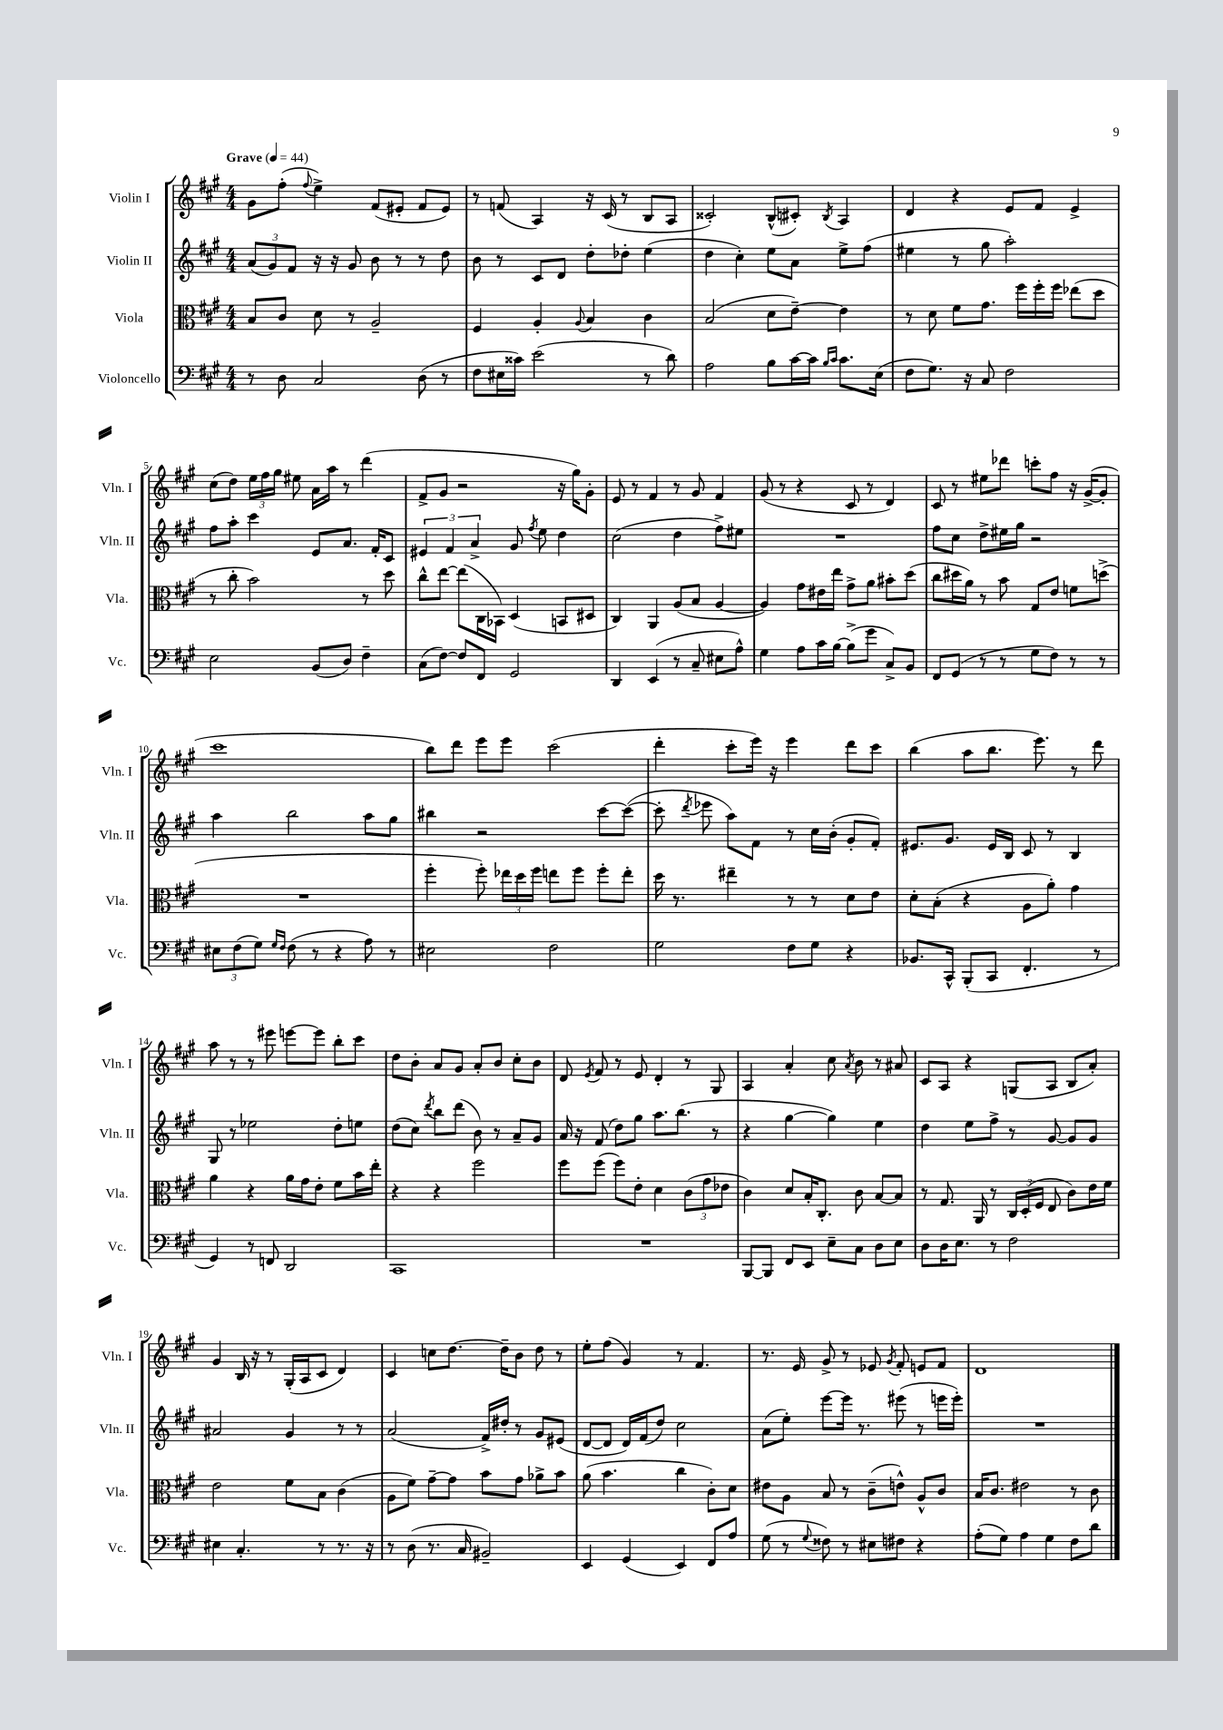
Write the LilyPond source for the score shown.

<<
\new StaffGroup <<
\new Staff = "s0" \with { instrumentName = "Violin I" shortInstrumentName = "Vln. I" } {
    \clef treble \key a \major \numericTimeSignature \time 4/4 \tempo "Grave" 4 = 44
    \autoBeamOff gis'8[ fis''8]-.( \appoggiatura { fis''8 } e''4->) fis'8[( eis'8]-. fis'8[ eis'8]) |
    r8 f'8( a4) r16 cis'16( r8 b8[ a8] |
    cisis'2-.) b8[-^( cis'8]-.) \acciaccatura { b8 } a4 |
    d'4 r4 e'8[ fis'8] e'4-> |
    cis''8[( d''8]) \tuplet 3/2 { e''16[ fis''16 gis''16] } eis''8 a'16[ a''16] r8 d'''4( |
    fis'8[-> gis'8] r2 r16 gis''16[) gis'8]-. |
    e'8 r8 fis'4 r8 gis'8 fis'4 |
    gis'8( r8 r4 cis'8 r8 d'4) |
    cis'8 r8 eis''8[ des'''8] c'''8[-. fis''8] r16 gis'16[~->( gis'8]-. |
    cis'''1 |
    b''8[) d'''8] e'''8[ e'''8] cis'''2( |
    d'''4-. cis'''8[-. e'''16]) r16 e'''4 d'''8[ cis'''8] |
    b''4( a''8[ b''8.] e'''8.) r8 d'''8 |
    a''8 r8 r8 eis'''8 e'''8[~ e'''8] b''8[-. cis'''8] |
    d''8[ b'8]-. a'8[ gis'8] a'8[-. b'8] cis''8[-. b'8] |
    d'8 \acciaccatura { e'8 } fis'8 r8 e'8 d'4-. r8 gis8 |
    a4 a'4-. cis''8 \acciaccatura { a'8 } b'8 r8 ais'8 |
    cis'8[ a8] r4 g8[( a8] b8[ a'8]-.) |
    gis'4 b16 r16 r8 gis16[-.( a16 cis'8] d'4) |
    cis'4 c''8[ d''8.]~ d''16[-- b'8] d''8 r8 |
    e''8[-. fis''8]( gis'4) r8 fis'4. |
    r8. e'16 gis'8-> r8 ees'8 \acciaccatura { gis'8 } fis'8-. e'8[ fis'8] |
    d'1 \bar "|." |
}
\new Staff = "s1" \with { instrumentName = "Violin II" shortInstrumentName = "Vln. II" } {
    \clef treble \key a \major \numericTimeSignature \time 4/4
    \autoBeamOff \tuplet 3/2 { a'8[( gis'8) fis'8] } r16 r16 gis'8 b'8 r8 r8 d''8 |
    b'8 r8 cis'8[ d'8] d''8[-. des''8]-. e''4( |
    d''4 cis''4-.) e''8[ a'8] e''8[-> fis''8]( |
    eis''4 r8 gis''8 a''2-.) |
    fis''8[ a''8]-. cis'''4 e'8[ a'8.] fis'16[-. cis'8] |
    \tuplet 3/2 { eis'4 fis'4 a'4-> } gis'8 \acciaccatura { fis''8 } e''8 d''4 |
    cis''2( d''4 fis''8[->) eis''8] |
    R1 |
    fis''8[ cis''8] d''8[-> eis''16 gis''16] r2 |
    a''4 b''2 a''8[ gis''8] |
    bis''4 r2 cis'''8[~ cis'''8]~( |
    cis'''8-. \acciaccatura { d'''8 } ees'''8 a''8[) fis'8] r8 cis''16[ b'16]-.( gis'8[-. fis'8]-.) |
    eis'8.[ gis'8.] eis'16[ b16] cis'8 r8 b4 |
    gis8 r8 ees''2 d''8[-. e''8] |
    d''8[( cis''8]) \acciaccatura { d'''8 } b''8[ d'''8]( b'8) r8 a'8[-- gis'8] |
    a'16 r16 fis'8( d''8[) gis''8] a''8.[ b''8.]( r8 |
    r4 gis''4~ gis''4) e''4 |
    d''4 e''8[ fis''8]-> r8 gis'8~ gis'8[ gis'8] |
    ais'2 gis'4 r8 r8 |
    a'2( fis'16[->) dis''16]-. r8 gis'8[ eis'8]( |
    d'8[~ d'8] d'16[) fis'16( d''8]) cis''2 |
    a'8[( e''8]-.) e'''8[~ e'''16] r8. eis'''8( r8 e'''16[ e'''16]-.) |
    R1 \bar "|." |
}
\new Staff = "s2" \with { instrumentName = "Viola" shortInstrumentName = "Vla." } {
    \clef alto \key a \major \numericTimeSignature \time 4/4
    \autoBeamOff b8[ cis'8] d'8 r8 a2-- |
    fis4 a4-. \appoggiatura { a8 } b4 cis'4 |
    b2( d'8[ e'8]~--) e'4 |
    r8 d'8 fis'8[ gis'8.] fis''16[ fis''16-. fis''16] ees''8[( d''8] |
    r8 cis''8-. b'2) r8 d''8 |
    cis''8[-^ e''8]~ e''8[( cis16 bes,16]) d4( b,8[ dis8] |
    cis4) a,4 a8[( b8] a4~ |
    a4) gis'8[ eis'16 e''16] gis'8[-> a'8] bis'8[-. d''8]( |
    cis''8[ dis''16 a'16]) r8 b'8 gis8[ e'8] f'8[ d''8]->( |
    R1 |
    fis''4-. fis''8-.) \tuplet 3/2 { ees''16[ d''16 fis''16] } e''8[ fis''8] fis''8[-. e''8]-. |
    d''16 r8. eis''4-- r8 r8 d'8[ e'8] |
    d'8[-. b8]-.( r4 a8[ a'8]-.) gis'4 |
    a'4 r4 a'16[ gis'16 e'8]-. fis'8[ b'16 e''16]-. |
    r4 r4 fis''2 |
    fis''8[ fis''8]( fis''8[) e'8]-. d'4 \tuplet 3/2 { cis'8[( gis'8 ees'8] } |
    cis'4) d'8[ b16-. cis8.]-. cis'8 b8[~ b8] |
    r8 gis8. a,16 r8 \tuplet 3/2 { cis16[ d16-.( fis16] } e8 cis'8[) e'16 fis'16] |
    e'2 fis'8[ b8] cis'4( |
    a8[ fis'8]) gis'8[~-- gis'8] b'8[ gis'8] aes'8[-> b'8] |
    a'8( b'4. cis''4 cis'8[-.) d'8] |
    eis'8[ a8] b8 r8 cis'8[--( e'8]-^) a8[-^ cis'8] |
    b16[ cis'8.] eis'2 r8 cis'8 \bar "|." |
}
\new Staff = "s3" \with { instrumentName = "Violoncello" shortInstrumentName = "Vc." } {
    \clef bass \key a \major \numericTimeSignature \time 4/4
    \autoBeamOff r8 d8 cis2 d8( r8 |
    fis8[ eis16 cisis'16]) e'2( r8 d'8) |
    a2 b8[ cis'16~ cis'16] \grace { b16[ cis'16] } cis'8.[ e16]( |
    fis8[ gis8.]) r16 cis8 fis2 |
    e2 b,8[( d8]) fis4-- |
    cis8[( fis8]~) fis8[ fis,8] gis,2 |
    d,4 e,4( r8 cis8-- eis8[ a8]-^) |
    gis4 a8[ cis'16 b16]~ b8[->( gis'8] cis8[->) b,8] |
    fis,8[ gis,8]( r8 r8 gis8[ fis8]) r8 r8 |
    \tuplet 3/2 { eis8[ fis8( gis8]) } \grace { gis16[ fis16] } fis8( r8 r4 a8) r8 |
    eis2 fis2 |
    gis2 fis8[ gis8] r4 |
    bes,8.[ cis,16]-^ b,,8[-.( cis,8] fis,4.-. r8 |
    gis,4) r8 f,8 d,2 |
    cis,1 |
    R1 |
    b,,8[~ b,,8] fis,8[ e,8] e8[-- cis8] d8[ e8] |
    d8[ d16 e8.] r8 fis2 |
    eis4 cis4.-. r8 r8. r16 |
    r8 d8( r8. cis16 bis,2--) |
    e,4 gis,4( e,4) fis,8[ a8] |
    gis8( r8 \appoggiatura { gis8 } fisis8) r8 eis8[ fis8] r4 |
    a8[-.( gis8]) a4 gis4 fis8[ d'8] \bar "|." |
}
>>
>>
